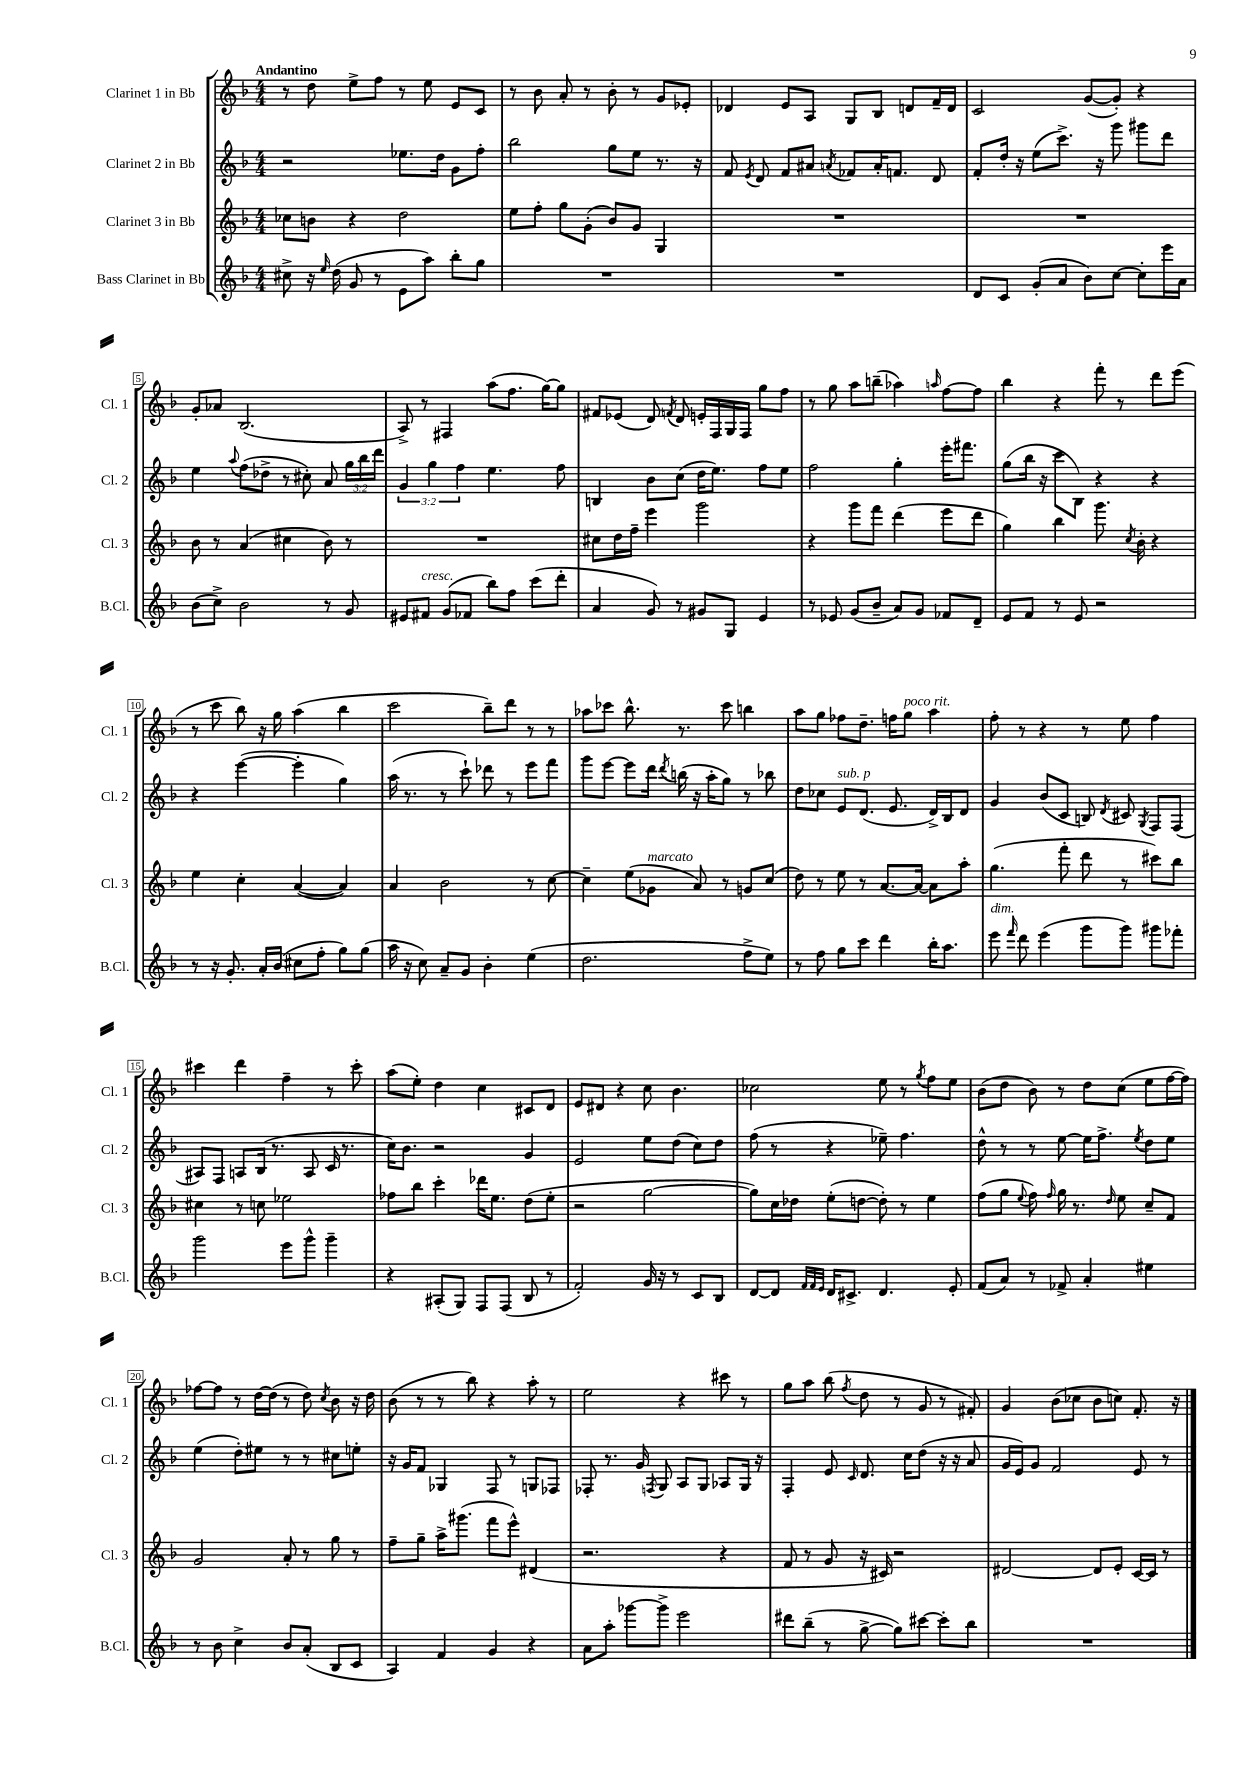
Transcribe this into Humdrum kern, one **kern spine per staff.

**kern	**kern	**kern	**kern
*part4	*part3	*part2	*part1
*staff4	*staff3	*staff2	*staff1
*I"Bass Clarinet in Bb	*I"Clarinet 3 in Bb	*I"Clarinet 2 in Bb	*I"Clarinet 1 in Bb
*I'B.Cl.	*I'Cl. 3	*I'Cl. 2	*I'Cl. 1
*clefG2	*clefG2	*clefG2	*clefG2
*k[b-]	*k[b-]	*k[b-]	*k[b-]
*M4/4	*M4/4	*M4/4	*M4/4
=1	=1	=1	=1
!	!	!	!LO:TX:a:B:t=Andantino
8cc#X^\	8cc-X\L	2r	8r
16r	8bn\J	.	8dd\
16qqee/	.	.	.
(16dd\	.	.	.
8g/	4r	.	8ee^\L
8r	.	.	8ff\J
8e\L	2dd\	8.ee-X\L	8r
8aa\J)	.	.	8ee\
.	.	16dd\Jk	.
8bb-'\L	.	8g\L	8e/L
8gg\J	.	8ff'\J	8c/J
=2	=2	=2	=2
1r	8ee\L	2bb-\	8r
.	8ff'\J	.	8b-\
.	8gg\L	.	8a'/
.	(8g'\J	.	8r
.	8b-/L)	8gg\L	8b-'\
.	8g/J	8ee\J	8r
.	4G/	8.r	8g/L
.	.	.	8e-X'/J
.	.	16r	.
=3	=3	=3	=3
1r	1r	8f/	4d-X/
.	.	8qe/	.
.	.	8d/	.
.	.	8f/L	8e/L
.	.	8a#X/J	8A/J
.	.	8qan/	.
.	.	8f-X/L	8G/L
.	.	16a'/K	8B-/J
.	.	8.fn/J	.
.	.	.	8dn/L
.	.	8d/	16f~/L
.	.	.	16d/JJ
=4	=4	=4	=4
8d/L	1r	8f'/L	2c/
8c/J	.	16dd'/Jk	.
.	.	16r	.
(8g'/L	.	(8ee\L	.
8a/J	.	8.ccc^\J)	.
8b-\L)	.	.	([8g/L
.	.	16r	.
[8cc\J	.	8ggg\	8g'/J])
8cc'\L]	.	8ggg#X\L	4r
16eee\L	.	8ddd\J	.
16a\JJ	.	.	.
!!LO:LB:g=z
=5	=5	=5	=5
(8b-\L	8b-\	4ee\	8g'/L
8cc^\J)	8r	.	8a-X/J
.	.	8qqaa/	.
2b-\	(4a/	(8ff\L	(2.B-/
.	.	8dd-X^\J	.
.	4cc#X\	8r	.
.	.	8cc#X'\)	.
8r	8b-\)	8a/	.
8g/	8r	24gg\LL	.
.	.	24bb-\	.
.	.	24ddd\JJ	.
=6	=6	=6	=6
8e#X/L	1r	6g/	8A^/)
!LO:TX:a:i:t=cresc.	!	!	!
8f#X/J	.	.	8r
.	.	6gg\	.
(8g/L	.	.	4F#X/
.	.	6ff\	.
8f-X/J	.	.	.
8bb-\L)	.	4.ee\	(8aa\L
8ff\J	.	.	8.ff\J
(8ccc\L	.	.	.
.	.	.	[16gg\KL)
8ddd'\J	.	8ff\	8gg\J]
=7	=7	=7	=7
4a/	8cc#X\L	4Bn/	8f#X/L
.	16dd\L	.	(8e-X/J
.	16ff~\JJ	.	.
8g/)	4eee\	8b-\L	8d/)
.	.	.	8qfn/
8r	.	(8cc\J	8d/
8g#X/L	2ggg\	16dd\KL	16en'/LL
.	.	8.ee\J)	16F/
8G/J	.	.	16G/
.	.	.	16F/JJ
4e/	.	8ff\L	8gg\L
.	.	8ee\J	8ff\J
=8	=8	=8	=8
8r	4r	2ff\	8r
8e-X/	.	.	8gg\
(8g/L	8ggg\L	.	8aa\L
8b-~/J	8fff\J	.	(8bbn~\J
8a/L)	(4ddd\	4gg'\	4aa-X\)
8g/J	.	.	.
.	.	.	16qqaan/
8f-X/L	8eee\L	16eee'\KL	[8ff\L
.	.	8.fff#X\J	.
8d~/J	8ddd\J	.	8ff\J]
=9	=9	=9	=9
8e/L	4gg\)	(8gg\L	4bb-\
8f/J	.	16bb-\Jk	.
.	.	16r	.
8r	4bb-\	8ccc\L	4r
8e/	.	8B-\J)	.
2r	8.ggg\	4r	8fff'\
.	.	.	8r
.	8qcc/	.	.
.	16b-'\	.	.
.	4r	4r	8ddd\L
.	.	.	(8eee\J
!!LO:LB:g=z
=10	=10	=10	=10
8r	4ee\	4r	8r
16r	.	.	8ccc\
8.g'/	.	.	.
.	4cc'\	([4eee\	8bb-\)
16a'/LL	.	.	16r
(16b-/JJ	.	.	16gg\
8cc#X\L	([4a/	4eee'\]	(4aa\
8ff'\J	.	.	.
8gg\L)	4a/])	4gg\)	4bb-\
(8gg\J	.	.	.
=11	=11	=11	=11
16aa\	4a/	(16aa\	2ccc\
16r	.	8.r	.
8cc\)	.	.	.
8a~/L	2b-\	8r	.
8g/J	.	8ccc`\)	.
4b-'\	.	8ddd-X\	8bb-~\L)
.	.	8r	8ddd\J
(4ee\	8r	8eee\L	8r
.	[8cc\	8fff\J	8r
=12	=12	=12	=12
2.dd\	4cc~\]	8ggg\L	8aa-X\L
.	.	[8eee\J	8ccc-X\J
.	(8ee\L	8eee\L]	8.bb-^^\
!	!LO:TX:a:i:t=marcato	!	!
.	8g-X\J	16ddd\Jk	.
.	.	8qddd/	.
.	.	(16bbn\	8.r
.	8a/)	16r	.
.	.	16aa'\KL	.
.	8r	8gg\J)	8ccc-\
8ff^\L	8gn/L	8r	4bbn\
8ee\J)	(8cc/J	8bb-X\	.
=13	=13	=13	=13
8r	8dd\)	8dd\L	8aa\L
8ff\	8r	8cc-X\J	8gg\J
!	!	!LO:TX:a:i:t=sub. p	!
8gg\L	8ee\	8e/L	8ff-X\L
8ccc\J	8r	(8.d/J	8.dd~\J
4ddd\	[8.a/L	.	.
.	.	8.e/	16ffn\KL
!	!	!	!LO:TX:a:i:t=poco rit.
.	.	.	8gg\J
.	16a/Jk_	.	.
16bb-'\KL	8a\L]	16d^/LL)	4aa\
8.aa\J	.	16B-/J	.
.	8aa'\J	8d/J	.
=14	=14	=14	=14
!LO:TX:a:i:t=dim.	!	!	!
8eee\	(4.gg\	4g/	8ff'\
16qqfff/	.	.	.
8ddd\	.	.	8r
(4eee\	.	(8b-/L	4r
.	8fff'\	8c/J	.
8ggg\L	8ddd\	8Bn/)	8r
.	.	8qd/	.
8ggg\J)	8r	8c#X/	8ee\
.	.	8qG/	.
8ggg#X\L	8ccc#X\L)	8F/L	4ff\
8fff-X'\J	8bb-\J	(8F/J	.
!!LO:LB:g=z
=15	=15	=15	=15
2ggg\	4cc#X\	8A#X/L)	4ccc#X\
.	.	8F/J	.
.	8r	8An/L	4ddd\
.	8ccn\	(16B-/Jk	.
.	.	8.r	.
8eee\L	2ee-X\	.	4ff~\
8ggg^^\J	.	8A/	.
4ggg~\	.	16c/	8r
.	.	8.r	.
.	.	.	8ccc#'\
=16	=16	=16	=16
4r	8ff-X\L	16cc\KL)	(8aa\L
.	.	8.b-\J	.
.	8bb-\J	.	8ee'\J)
(8A#X'/L	4ccc'\	2r	4dd\
8G/J)	.	.	.
8F/L	16ddd-X\KL	.	4cc\
.	8.ee\J	.	.
(8F/J	.	.	.
8B-/	(8dd\L	4g/	8c#X/L
8r	8ee'\J	.	8d/J
=17	=17	=17	=17
2f'/)	2r	2e/	8e/L
.	.	.	8d#X/J
.	.	.	4r
16g/	[2gg\	8ee\L	8cc\
16r	.	.	.
8r	.	(8dd\J	4.b-\
8c/L	.	8cc\L)	.
8B-/J	.	8dd\J	.
=18	=18	=18	=18
[8d/L	8gg\L])	(8ff\	2cc-X\
8d/J]	16cc\L	8r	.
.	16dd-X\JJ	.	.
32qqf/LLL	.	.	.
32qqf/	.	.	.
32qqe/JJJ	.	.	.
16d/KL	(8ee'\L	4r	.
8.c#X^/J	.	.	.
.	[8ddn\J	.	.
4.d/	8dd'\])	8ee-X~\)	8ee\
.	8r	4.ff\	8r
.	.	.	8qgg/
.	4ee\	.	8ff\L
8e'/	.	.	8ee\J
=19	=19	=19	=19
(8f/L	(8ff\L	8dd^^\	(8b-\L
8a/J)	8gg\J	8r	8dd\J
.	8qqee/	.	.
8r	8ff\)	8r	8b-\)
.	16qqff/	.	.
8f-X^/	16gg\	[8ee\	8r
.	8.r	.	.
4a'/	.	16ee\KL]	8dd\L
.	.	8.ff^\J	.
.	16qqdd/	.	.
.	8ee\	.	(8cc\J
.	.	8qee/	.
4ee#X\	8cc~/L	8dd\L	8ee\L
.	8f/J	8ee\J	[16ff\L
.	.	.	16ff\JJ])
!!LO:LB:g=z
=20	=20	=20	=20
8r	2g/	(4ee\	[8ff-X\L
8b-\	.	.	8ff-\J]
4cc^\	.	8dd'\L)	8r
.	.	8ee#X\J	[16dd\LL
.	.	.	(16dd\JJ]
8b-/L	8a'/	8r	8r
(8a'/J	8r	8r	8dd\)
.	.	.	8qcc/
8B-/L	8gg\	8cc#X\L	8b-\
8c/J	8r	8een'\J	16r
.	.	.	16dd\
=21	=21	=21	=21
4A/)	8ff~\L	16r	(8b-\
.	.	16g/KL	.
.	8gg~\J	8f/J	8r
4f/	16aa^\KL	4G-X/	8r
.	(8.ggg#X\J	.	.
.	.	.	8bb-\)
4g/	8fff\L	8F/	4r
.	8eee^^\J)	8r	.
4r	(4d#X/	8Gn/L	8aa'\
.	.	8F-X/J	8r
=22	=22	=22	=22
8a\L	2.r	8F-X'/	2ee\
8aa'\J	.	8.r	.
[8ggg-X\L	.	.	.
.	.	16g/	.
.	.	8qFn/	.
8ggg-^\J]	.	8G/	.
2eee\	.	8A/L	4r
.	.	8G/J	.
.	4r	8A-X/L	8ccc#X\
.	.	16G/Jk	8r
.	.	16r	.
=23	=23	=23	=23
8ddd#X\L	8f/	4F'/	8gg\L
(8bb-~\J	8r	.	8aa\J
8r	8g/	8e/	(8bb-\
.	.	16qqc/	8qff/
[8gg^\	16r	8.d/	8dd\
.	16c#X/)	.	.
8gg\L])	2r	.	8r
.	.	16cc\KL	.
[8ccc#X\J	.	(8dd\J	8g/
8ccc#'\L]	.	16r	8r
.	.	16r	.
8bb-\J	.	8a/	8f#X'/)
=24	=24	=24	=24
1r	[2d#X/	16g/LL	4g/
.	.	16e/J)	.
.	.	8g/J	.
.	.	2f/	(8b-\L
.	.	.	8cc-X\J
.	8d#/L]	.	8b-\L
.	8e'/J	.	8ccn\J)
.	[16c/LL	8e/	8.f'/
.	16c/JJ]	.	.
.	8r	8r	.
.	.	.	16r
==	==	==	==
*-	*-	*-	*-
